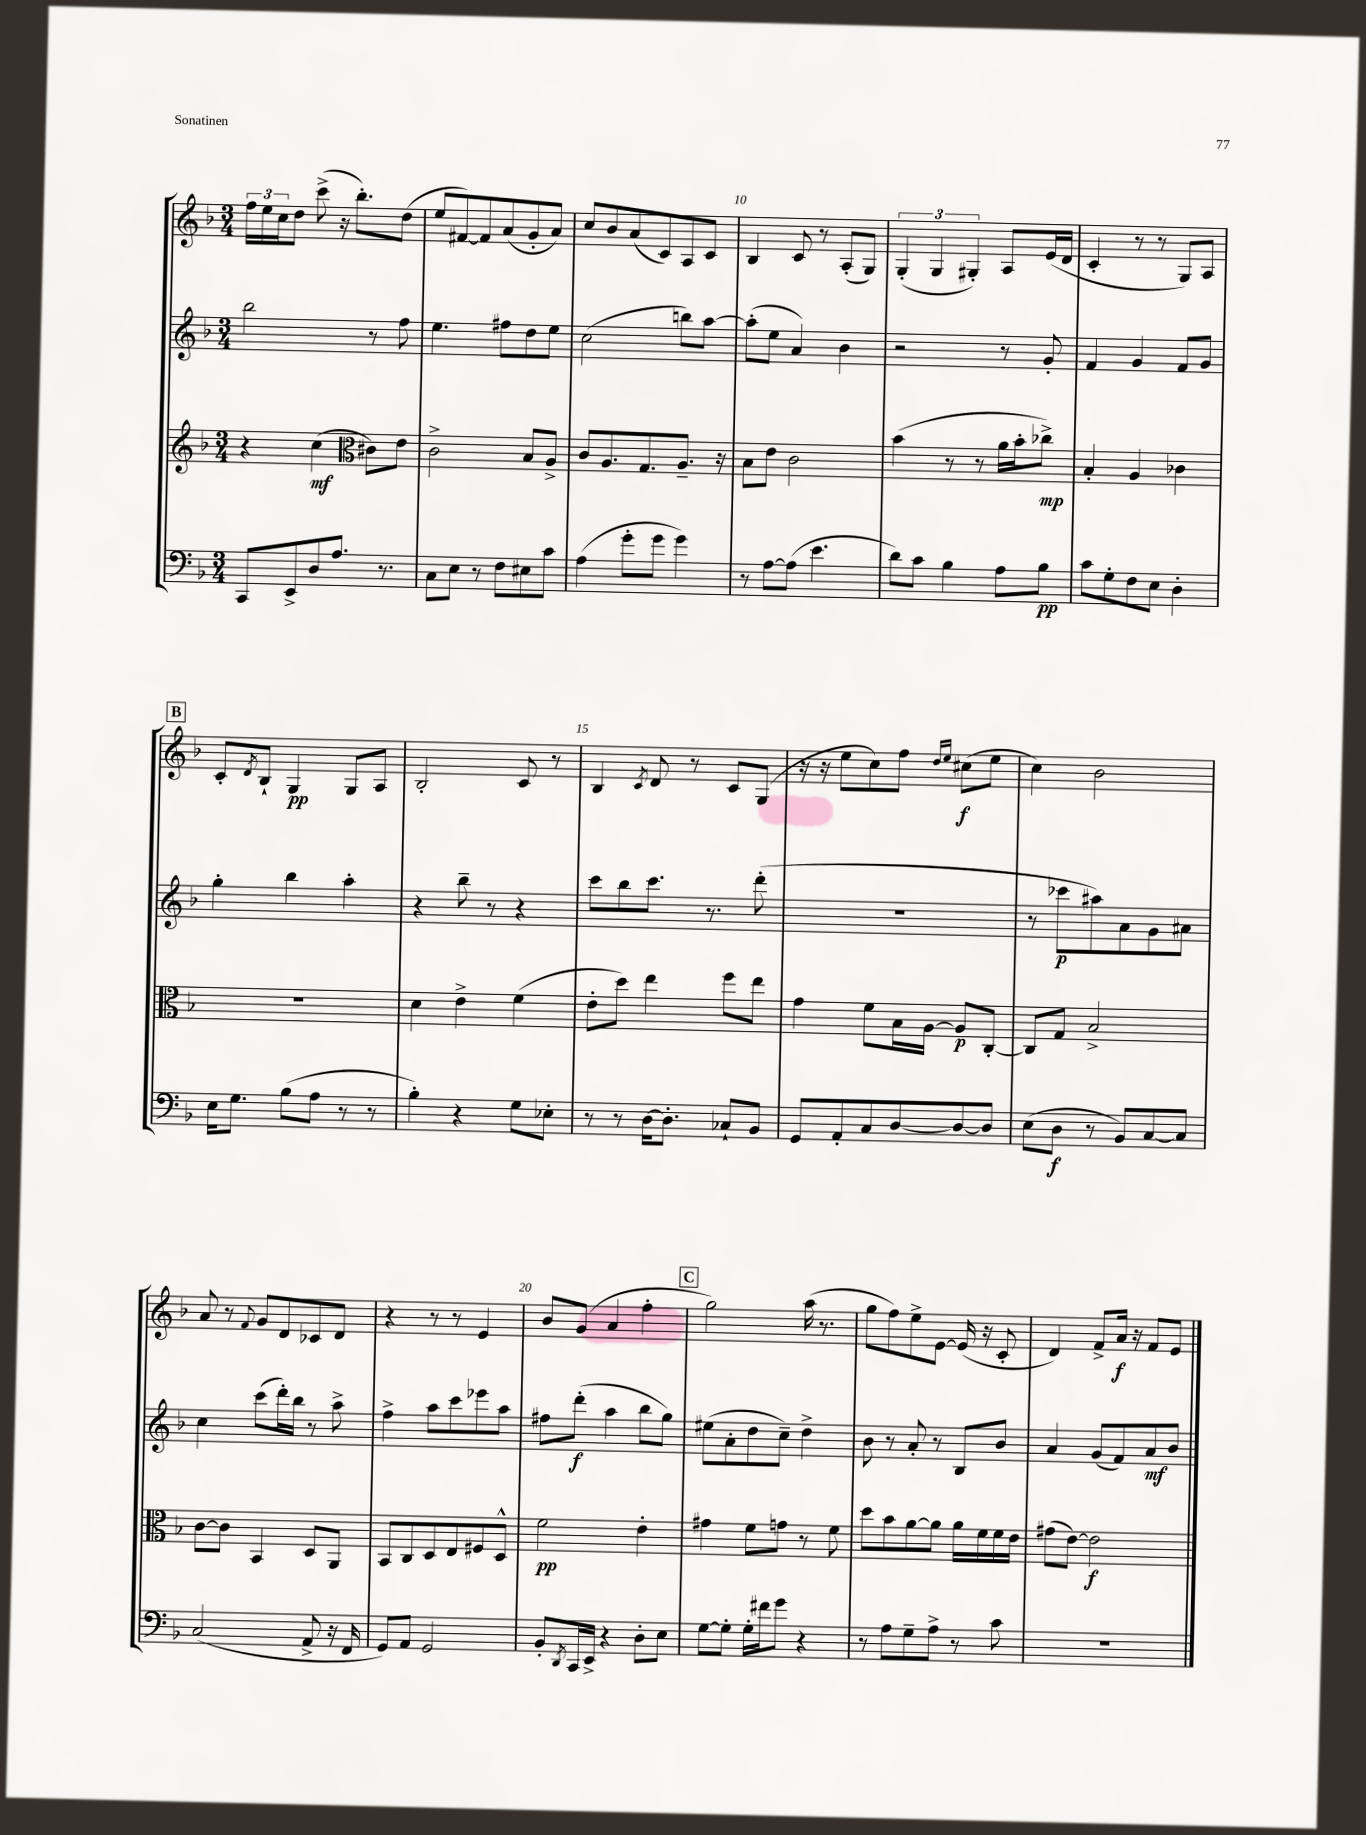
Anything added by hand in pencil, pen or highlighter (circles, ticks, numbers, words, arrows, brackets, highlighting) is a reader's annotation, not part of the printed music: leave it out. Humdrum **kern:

**kern	**dynam	**kern	**dynam	**kern	**dynam	**kern	**dynam
*part4	*part4	*part3	*part3	*part2	*part2	*part1	*part1
*staff4	*staff4	*staff3	*staff3	*staff2	*staff2	*staff1	*staff1
*clefF4	*	*clefG2	*	*clefG2	*	*clefG2	*
*k[b-]	*	*k[b-]	*	*k[b-]	*	*k[b-]	*
*M3/4	*	*M3/4	*	*M3/4	*	*M3/4	*
=7	=7	=7	=7	=7	=7	=7	=7
8CC/L	.	4r	.	2bb-\	.	24ff\LL	.
.	.	.	.	.	.	24ee\	.
.	.	.	.	.	.	24cc\J	.
8EE^/	.	.	.	.	.	8dd\J	.
8D/	.	(4cc\	mf	.	.	(8ccc^\	.
8.A/J	.	.	.	.	.	16r	.
.	.	.	.	.	.	8.bb-'\L)	.
*	*	*clefC3	*	*	*	*	*
.	.	8c#X\L)	.	8r	.	.	.
8.r	.	.	.	.	.	.	.
.	.	8e\J	.	8ff\	.	(8dd\J	.
=8	=8	=8	=8	=8	=8	=8	=8
8C\L	.	2c^\	.	4.ee\	.	8ee/L	.
8E\J	.	.	.	.	.	[8f#X/)	.
8r	.	.	.	.	.	8f#/]	.
8F\L	.	.	.	8ff#X\L	.	(8a/	.
8E#X\	.	8B-/L	.	8dd\	.	8g'/	.
8c\J	.	8A^/J	.	8ee\J	.	8a/J)	.
=9	=9	=9	=9	=9	=9	=9	=9
(4A\	.	8c/L	.	(2cc\	.	8cc/L	.
.	.	8.A/	.	.	.	8b-/	.
8g'\L	.	.	.	.	.	(8a/	.
.	.	8.G/	.	.	.	.	.
8g\J	.	.	.	.	.	8c/)	.
4g\)	.	8.A~/J	.	8bbn\L)	.	8A/	.
.	.	.	.	[8aa\J	.	8c/J	.
.	.	16r	.	.	.	.	.
=10	=10	=10	=10	=10	=10	=10	=10
8r	.	8B-\L	.	(8aa'\L]	.	4B-/	.
[8A\L	.	8e\J	.	8ee\J	.	.	.
(8A\J]	.	2c\	.	4a/)	.	8c/	.
4.e\	.	.	.	.	.	8r	.
.	.	.	.	4b-\	.	(8A'/L	.
.	.	.	.	.	.	8G/J)	.
=11	=11	=11	=11	=11	=11	=11	=11
8d\L)	.	(4b-\	.	2r	.	(6G'/	.
8c\J	.	.	.	.	.	.	.
.	.	.	.	.	.	6G/	.
4B-\	.	8r	.	.	.	.	.
.	.	.	.	.	.	6G#X'/)	.
.	.	8r	.	.	.	.	.
8A\L	.	16a\LL	.	8r	.	8A/L	.
.	.	16b-'\J	.	.	.	.	.
8B-\J	pp	8cc-X^\J)	mp	8g'/	.	(16e/L	.
.	.	.	.	.	.	16d/JJ	.
=12	=12	=12	=12	=12	=12	=12	=12
8c\L	.	4B-'/	.	4f/	.	4c'/	.
8G'\	.	.	.	.	.	.	.
8F\	.	4A/	.	4g/	.	8r	.
8E\J	.	.	.	.	.	8r	.
4D'\	.	4c-X\	.	8f/L	.	8G/L)	.
.	.	.	.	8g/J	.	8A/J	.
!!LO:LB:g=z
!!LO:REH:place=s1:t=B
=13	=13	=13	=13	=13	=13	=13	=13
16E\KL	.	2.r	.	4gg'\	.	8c'/L	.
8.G\J	.	.	.	.	.	.	.
.	.	.	.	.	.	8qd/	.
.	.	.	.	.	.	8B-`/J	.
(8B-\L	.	.	.	4bb-\	.	4G/	pp
8A\J	.	.	.	.	.	.	.
8r	.	.	.	4aa'\	.	8G/L	.
8r	.	.	.	.	.	8A/J	.
=14	=14	=14	=14	=14	=14	=14	=14
4B-'\)	.	4d\	.	4r	.	2B-'/	.
4r	.	4e^\	.	8bb-~\	.	.	.
.	.	.	.	8r	.	.	.
8G\L	.	(4f\	.	4r	.	8c/	.
8E-X'\J	.	.	.	.	.	8r	.
=15	=15	=15	=15	=15	=15	=15	=15
8r	.	8e'\L	.	8ccc\L	.	4B-/	.
8r	.	8dd\J)	.	8bb-\	.	.	.
.	.	.	.	.	.	8qc/	.
[16D\KL	.	4ee\	.	8.ccc\J	.	8d/	.
8.D'\J]	.	.	.	.	.	.	.
.	.	.	.	.	.	8r	.
.	.	.	.	8.r	.	.	.
8C-X`/L	.	8ff\L	.	.	.	8c/L	.
8BB-/J	.	8ee\J	.	(8ddd'\	.	(8G/J	.
=16	=16	=16	=16	=16	=16	=16	=16
8GG/L	.	4g\	.	2.r	.	16r	.
.	.	.	.	.	.	16r	.
8AA'/	.	.	.	.	.	8ee\L	.
8C/	.	8f\L	.	.	.	8cc\)	.
[8D/	.	16B-\L	.	.	.	8ff\J	.
.	.	[16A\JJ	.	.	.	.	.
.	.	.	.	.	.	16qqdd/LL	.
.	.	.	.	.	.	16qqee/JJ	.
8D/_	.	8A/L]	p	.	.	(8cc#X\L	f
8D/J]	.	[8C'/J	.	.	.	8ee\J	.
=17	=17	=17	=17	=17	=17	=17	=17
(8E\L	.	8C/L]	.	8r	.	4cc\)	.
8D\J	f	8G/J	.	8ccc-X\L	p	.	.
8r	.	2B-^/	.	8aa#X\)	.	2b-\	.
8BB-/L)	.	.	.	8a\	.	.	.
[8C/	.	.	.	8g\	.	.	.
8C/J]	.	.	.	8a#X\J	.	.	.
!!LO:LB:g=z
=18	=18	=18	=18	=18	=18	=18	=18
(2C/	.	[8c\L	.	4cc\	.	8a/	.
.	.	8c\J]	.	.	.	8r	.
.	.	.	.	.	.	8qqf/	.
.	.	4BB-/	.	(8ccc\L	.	8g/L	.
.	.	.	.	16ddd'\L)	.	8d/	.
.	.	.	.	16bb-\JJ	.	.	.
8AA^/	.	8D/L	.	8r	.	8c-X/	.
16r	.	8AA/J	.	8aa^\	.	8d/J	.
16FF/	.	.	.	.	.	.	.
=19	=19	=19	=19	=19	=19	=19	=19
8GG/L)	.	8BB-/L	.	4ff^\	.	4r	.
8AA/J	.	8C/	.	.	.	.	.
2GG/	.	8D/	.	8aa\L	.	8r	.
.	.	8E/	.	8ccc\	.	8r	.
.	.	8F#X/	.	8eee-X\	.	4e/	.
.	.	8D^^/J	.	8aa\J	.	.	.
=20	=20	=20	=20	=20	=20	=20	=20
8BB-'/L	.	2f\	pp	8ff#X\L	.	8b-/L	.
8qDD/	.	.	.	.	.	.	.
16CC/L	.	.	.	(8ddd'\J	f	(8g/J	.
16EE^/JJ	.	.	.	.	.	.	.
4r	.	.	.	4aa\	.	4a/	.
8D'\L	.	4e'\	.	8bb-\L	.	4ff'\	.
8E\J	.	.	.	8gg\J)	.	.	.
!!LO:REH:place=s1:t=C
=21	=21	=21	=21	=21	=21	=21	=21
[8G\L	.	4g#X\	.	(8ee#X\L	.	2gg\)	.
8G'\J]	.	.	.	8a'\	.	.	.
16G'\LL	.	8f\L	.	8dd\	.	.	.
16f#X\J	.	.	.	.	.	.	.
8g\J	.	8gn\J	.	8cc~\J)	.	.	.
4r	.	8r	.	4dd^\	.	(16aa\	.
.	.	.	.	.	.	8.r	.
.	.	8f\	.	.	.	.	.
=22	=22	=22	=22	=22	=22	=22	=22
8r	.	8dd\L	.	8b-\	.	8gg\L	.
8A\L	.	8b-\	.	8r	.	8ff\)	.
8G~\	.	[8a\	.	8a'/	.	8ee^\	.
8A^\J	.	8a\J]	.	8r	.	[8e\J	.
8r	.	16a\LL	.	8B-/L	.	(16e/]	.
.	.	16f\	.	.	.	16r	.
8c\	.	16f\	.	8b-/J	.	8c'/	.
.	.	16e\JJ	.	.	.	.	.
=23	=23	=23	=23	=23	=23	=23	=23
2.r	.	(8g#X\L	.	4a/	.	4d/)	.
.	.	[8e\J)	.	.	.	.	.
.	.	2e\]	f	(8g/L	.	8f^/L	.
.	.	.	.	8f/)	.	16a/Jk	f
.	.	.	.	.	.	16r	.
.	.	.	.	8a/	mf	8f/L	.
.	.	.	.	8b-/J	.	8e/J	.
==	==	==	==	==	==	==	==
*-	*-	*-	*-	*-	*-	*-	*-
